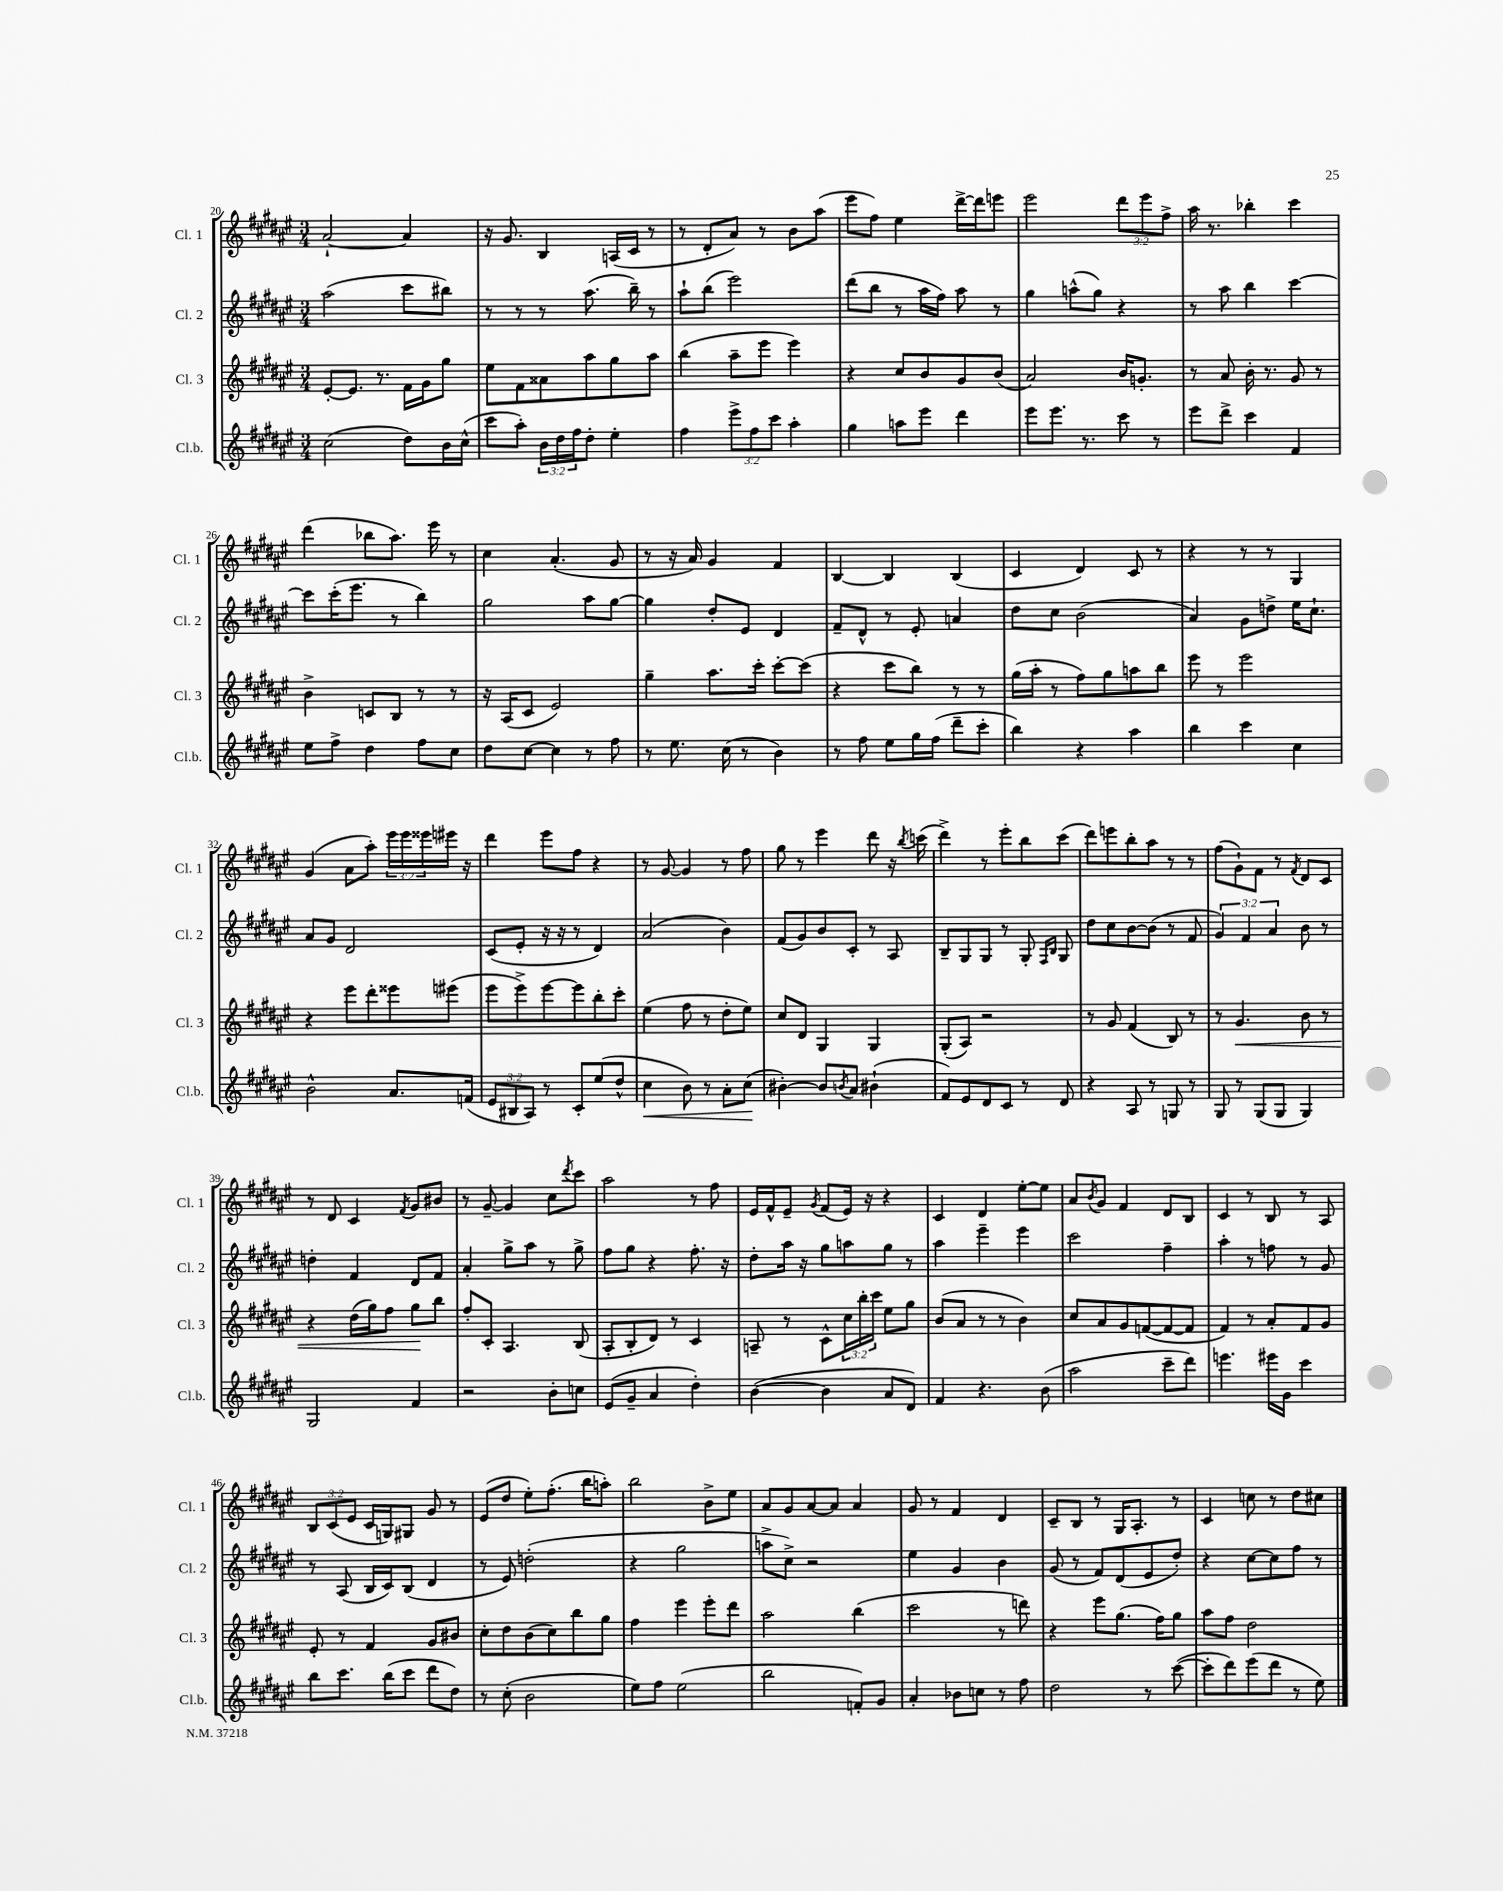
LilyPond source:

<<
\new StaffGroup <<
\new Staff = "s0" \with { instrumentName = "Cl. 1" shortInstrumentName = "Cl. 1" } {
    \clef treble \key fis \major \numericTimeSignature \time 3/4 \override Staff.TupletNumber.text = #tuplet-number::calc-fraction-text
    ais'2~-! ais'4 |
    r16 gis'8. b4 a16( cis'16 r8 |
    r8 dis'8-. ais'8) r8 b'8 ais''8( |
    eis'''8 fis''8) eis''4 dis'''16~-> dis'''16 e'''8 |
    eis'''2 \tuplet 3/2 { dis'''8 eis'''8 fis''8-> } |
    ais''16 r8. bes''4-. cis'''4 |
    dis'''4( bes''8 ais''8.) eis'''16 r8 |
    cis''4 ais'4.-.( gis'8 |
    r8 r16 ais'16) gis'4 fis'4 |
    b4~ b4 b4( |
    cis'4 dis'4) cis'8 r8 |
    r4 r8 r8 gis4 |
    gis'4( ais'8 ais''8-.) \tuplet 3/2 { eis'''16 eis'''16 eisis'''16 } eis'''16 r16 |
    dis'''4 eis'''8 fis''8 r4 |
    r8 gis'8~ gis'4 r8 fis''8 |
    gis''8 r8 eis'''4 dis'''8 r16 \acciaccatura { b''8 } c'''16( |
    dis'''4->) r8 eis'''8-. b''8 cis'''8( |
    dis'''8) e'''8 b''8-. ais''8 r8 r8 |
    fis''8( gis'8-!) fis'8 r8 \acciaccatura { fis'8 } dis'8 cis'8 |
    r8 dis'8 cis'4 \acciaccatura { fis'8 } gis'8 bis'8 |
    r8 gis'8~-- gis'4 cis''8 \acciaccatura { dis'''8 } cis'''8 |
    ais''2 r8 fis''8 |
    eis'16 fis'16-^ eis'8-- \acciaccatura { gis'8 } fis'8( eis'16) r16 r4 |
    cis'4 dis'4 eis''8~-. eis''8 |
    ais'8 \acciaccatura { b'8 } gis'8 fis'4 dis'8 b8 |
    cis'4 r8 b8 r8 ais8 |
    \tuplet 3/2 { b8 cis'8( eis'8 } cis'16 g16) gis8 gis'8 r8 |
    eis'8( dis''8 eis''8-.) fis''8.-.( b''16 a''8-.) |
    b''2 b'8-> eis''8 |
    ais'8 gis'8 ais'8~ ais'8 ais'4 |
    gis'8 r8 fis'4 dis'4 |
    cis'8-- b8 r8 gis16 ais8.-. r8 |
    cis'4 c''8 r8 dis''8 cis''8 \bar "|." |
}
\new Staff = "s1" \with { instrumentName = "Cl. 2" shortInstrumentName = "Cl. 2" } {
    \clef treble \key fis \major \numericTimeSignature \time 3/4 \override Staff.TupletNumber.text = #tuplet-number::calc-fraction-text
    ais''2( cis'''8 bis''8) |
    r8 r8 r8 ais''8.( b''16--) r8 |
    ais''8-! b''8( eis'''2) |
    dis'''8( b''8 r8 ais''16 fis''16) ais''8 r8 |
    gis''4 a''8-^( gis''8) r4 |
    r8 ais''8 b''4 cis'''4~ |
    cis'''8 cis'''16-.( eis'''8. r8 b''4) |
    gis''2 ais''8 gis''8~ |
    gis''4 dis''8-. eis'8 dis'4 |
    fis'8-- dis'8-^ r8 eis'8-. a'4 |
    dis''8 cis''8 b'2( |
    ais'4) gis'8 d''8-> eis''16 cis''8.-! |
    ais'8 gis'8 dis'2 |
    cis'8( eis'8-. r16 r16 r8 dis'4) |
    ais'2( b'4) |
    fis'8( gis'8) b'8 cis'8-. r8 ais8 |
    b8-- gis8 gis8 r8 gis8-. \grace { fis16 b16 } gis8 |
    dis''8 cis''8 b'8~ b'8( r8 fis'8 |
    \tuplet 3/2 { gis'4) fis'4 ais'4 } b'8 r8 |
    d''4-. fis'4 dis'8 fis'8 |
    ais'4-. gis''8-> ais''8 r8 gis''8-> |
    fis''8 gis''8 r4 fis''8.-. r16 |
    dis''8-. ais''16 r16 gis''8 a''8 gis''8 r8 |
    ais''4 eis'''4-- eis'''4 |
    cis'''2 fis''4-- |
    ais''4-. r8 f''8 r8 gis'8 |
    r8 ais8( b16 cis'16) b8( dis'4 |
    r8 eis'8) d''2-.( |
    r4 gis''2 |
    a''8-> cis''8->) r2 |
    eis''4 gis'4 b'4 |
    gis'8( r8 fis'8) dis'8( eis'8 dis''8-.) |
    r4 cis''8~ cis''8 fis''8 r8 \bar "|." |
}
\new Staff = "s2" \with { instrumentName = "Cl. 3" shortInstrumentName = "Cl. 3" } {
    \clef treble \key fis \major \numericTimeSignature \time 3/4 \override Staff.TupletNumber.text = #tuplet-number::calc-fraction-text
    eis'8~-. eis'8. r8. fis'16 gis'16 gis''8 |
    eis''8 fis'8 aisis'8 ais''8 gis''8 ais''8 |
    b''4( ais''8-- eis'''8 eis'''4) |
    r4 cis''8 b'8 gis'8 b'8( |
    ais'2) b'16 g'8.-. |
    r8 ais'8 b'16-. r8. gis'8 r8 |
    b'4-> c'8 b8 r8 r8 |
    r16 ais16( cis'8 eis'2) |
    gis''4-- ais''8. cis'''16-. cis'''8~-. cis'''8( |
    r4 cis'''8 b''8) r8 r8 |
    gis''16( ais''16-. r8 fis''8) gis''8 a''8 b''8 |
    eis'''8 r8 eis'''2 |
    r4 eis'''8 dis'''8-. eisis'''8 eis'''8( |
    eis'''8 eis'''8->) eis'''8~ eis'''8 b''8-. cis'''8-. |
    eis''4( fis''8 r8 dis''8-. eis''8) |
    cis''8 dis'8 gis4 gis4 |
    gis8-.( ais8) r2 |
    r8 gis'8 fis'4( b8) r8 |
    r8 gis'4.\< b'8 r8 |
    r4 dis''16( gis''16) fis''8 gis''8\! b''8 |
    fis''8-. cis'8-. ais4. b8( |
    ais8-. b8-. dis'8) r8 cis'4 |
    a8-- r8 cis'8-^ \tuplet 3/2 { cis''16 b''16-. cis'''16 } eis''8 gis''8 |
    b'8( ais'8 r8 r8 b'4) |
    cis''8 ais'8 gis'8 f'8~( f'8~ f'8 |
    fis'4) r8 ais'8-. fis'8 gis'8 |
    eis'8-. r8 fis'4 gis'8 bis'8 |
    cis''8-. dis''8 b'8( cis''8) b''8 gis''8 |
    fis''4 eis'''4 eis'''8-. dis'''8 |
    ais''2 b''4( |
    cis'''2 r8 d'''8) |
    r4 eis'''8 gis''8.( fis''16) gis''8 |
    ais''8 fis''8 dis''2 \bar "|." |
}
\new Staff = "s3" \with { instrumentName = "Cl.b." shortInstrumentName = "Cl.b." } {
    \clef treble \key fis \major \numericTimeSignature \time 3/4 \override Staff.TupletNumber.text = #tuplet-number::calc-fraction-text
    cis''2( dis''8) b'16 cis''16-^( |
    cis'''8 ais''8-.) \tuplet 3/2 { b'16 dis''16 fis''16 } dis''8-. eis''4-. |
    fis''4 \tuplet 3/2 { eis'''8-> fis''8 cis'''8 } ais''4-. |
    gis''4 a''8 eis'''8 dis'''4 |
    eis'''8 eis'''8. r8. cis'''8 r8 |
    eis'''8 dis'''8-> cis'''4 fis'4 |
    eis''8 fis''8-> dis''4 fis''8 cis''8 |
    dis''8 cis''8~ cis''4 r8 fis''8 |
    r8 eis''8. cis''16( r8 b'4) |
    r8 fis''8 eis''8 gis''16 fis''16( dis'''8-- cis'''8-. |
    b''4) r4 ais''4 |
    b''4 cis'''4 cis''4 |
    b'2-^ ais'8. f'16( |
    \tuplet 3/2 { eis'8 bis8 ais8) } r8 cis'8-. eis''8( dis''8-^ |
    cis''4\< b'8) r8 ais'8-. cis''8\!( |
    bis'4~-.) bis'8 \acciaccatura { b'8 } ais'8 bis'4-!( |
    fis'8) eis'8 dis'8 cis'8 r8 dis'8 |
    r4 ais8 r8 g8 r8 |
    gis8 r8 gis8( gis8 gis4) |
    gis2 fis'4 |
    r2 b'8-. c''8 |
    eis'8( gis'8-- ais'4 dis''4-.) |
    b'4~( b'4 ais'8 dis'8) |
    fis'4 r4. b'8( |
    ais''2 cis'''8-- dis'''8) |
    e'''4. eis'''16 gis'16 cis'''4 |
    b''8 cis'''8. b''16( cis'''8 dis'''8 dis''8) |
    r8 cis''8-.( b'2 |
    eis''8) fis''8 eis''2( |
    b''2 f'8-.) gis'8 |
    ais'4-. bes'8 c''8 r8 fis''8 |
    dis''2 r8 cis'''8~( |
    cis'''8-. dis'''8) eis'''8( dis'''8 r8 eis''8) \bar "|." |
}
>>
>>
\layout { \context { \Score currentBarNumber = #20 } }
